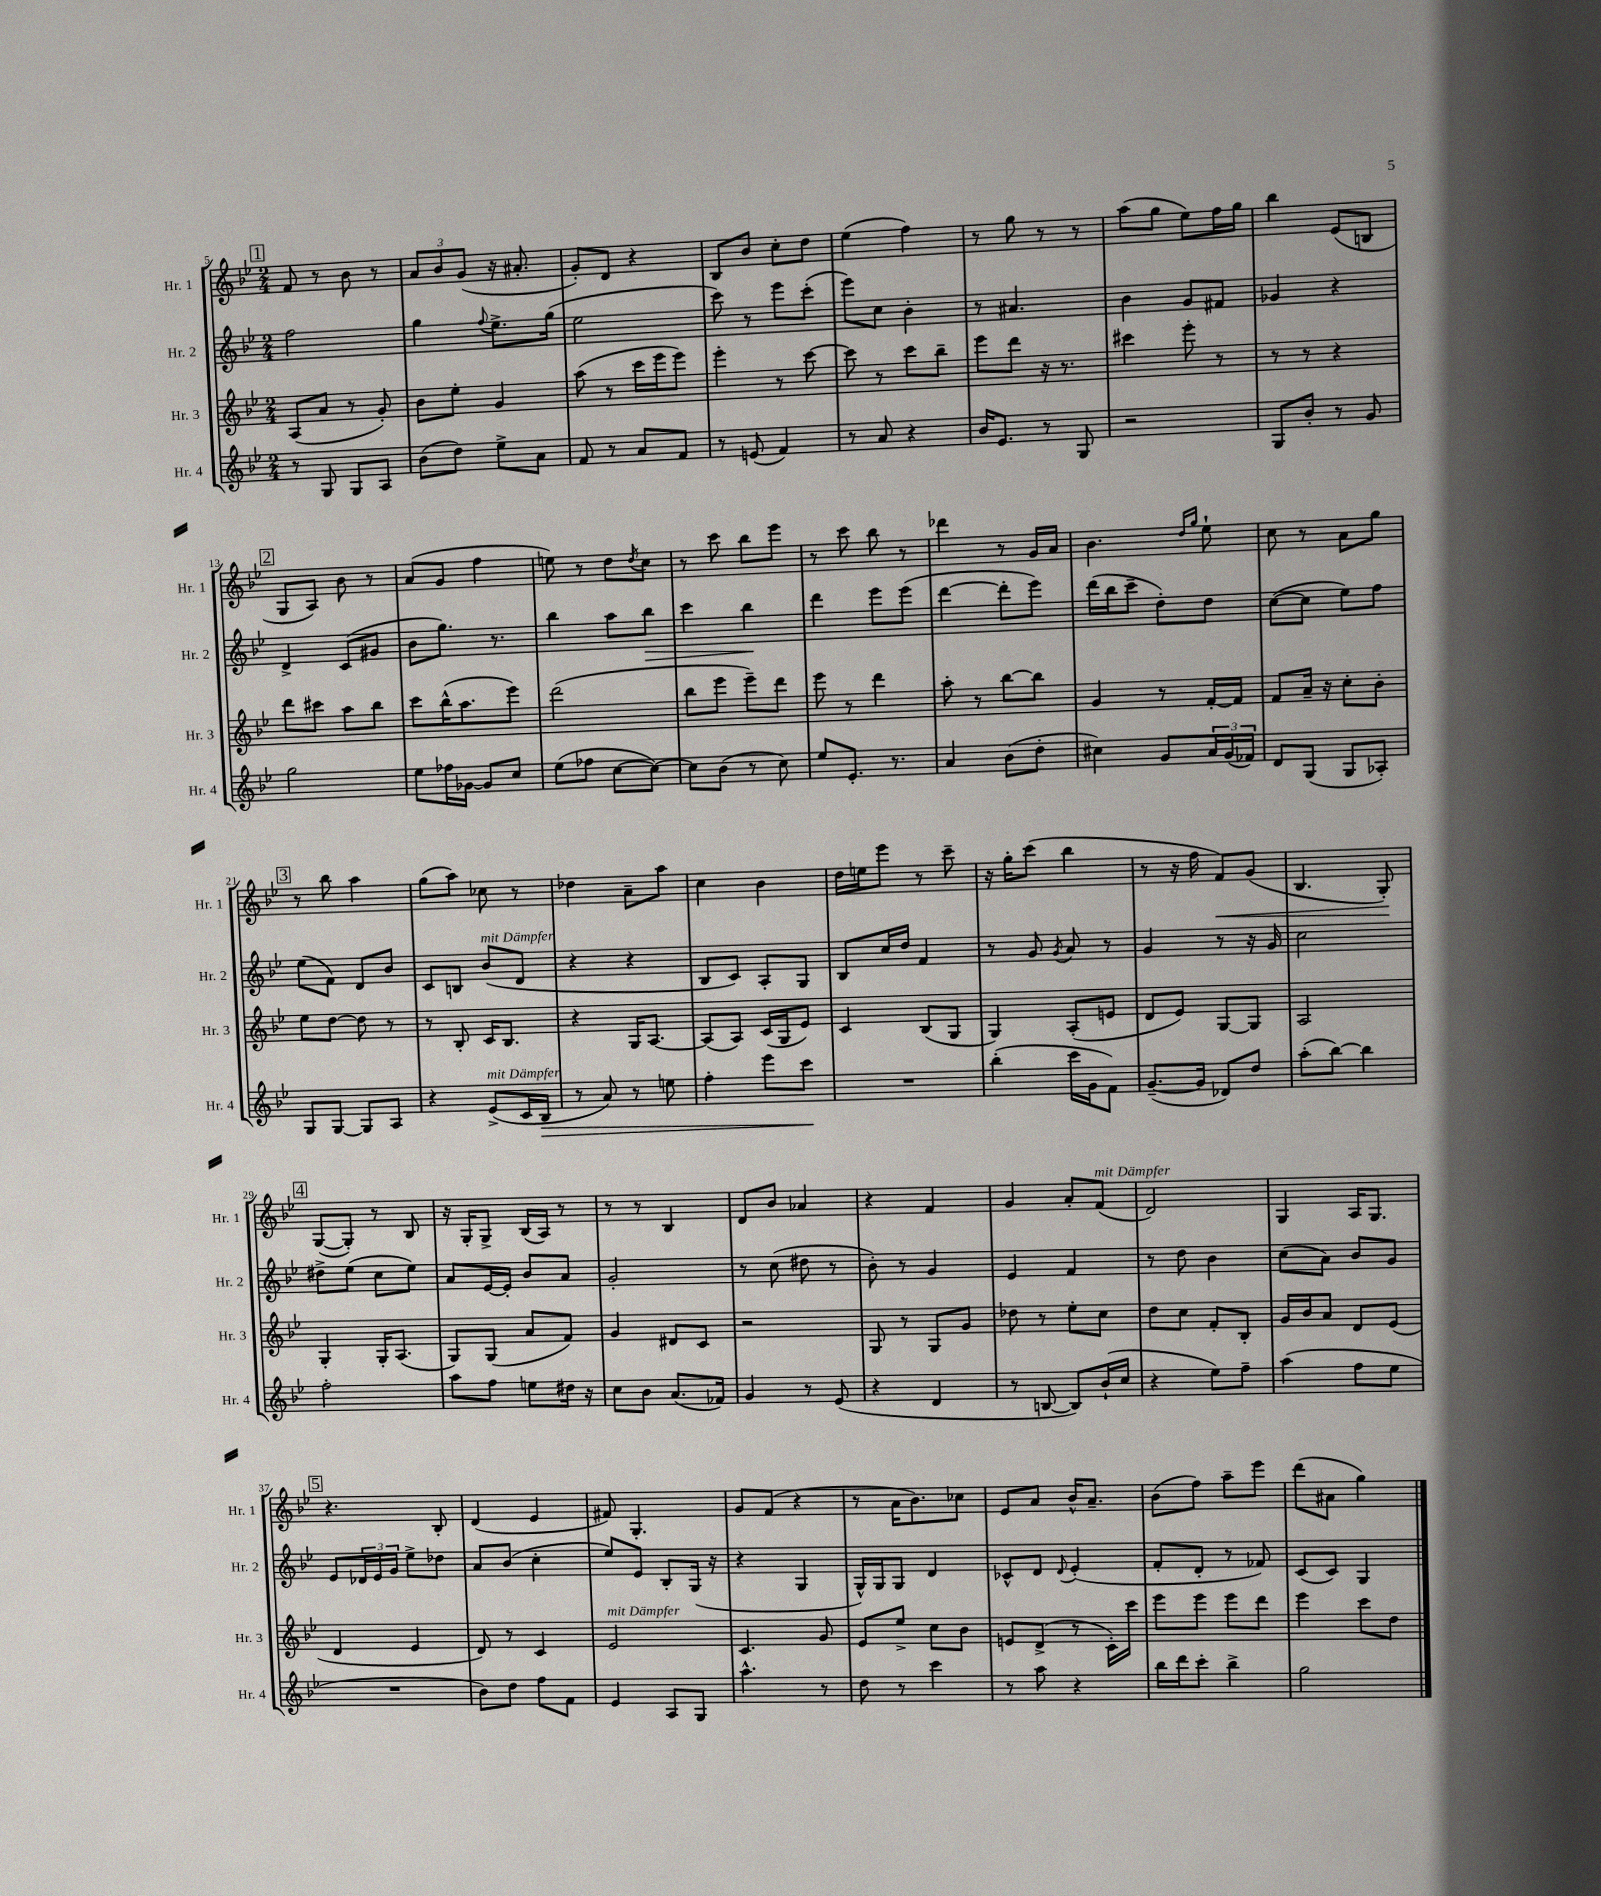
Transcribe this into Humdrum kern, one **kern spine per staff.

**kern	**dynam	**kern	**kern	**dynam	**kern	**dynam
*part4	*part4	*part3	*part2	*part2	*part1	*part1
*staff4	*staff4	*staff3	*staff2	*staff2	*staff1	*staff1
*I"Hr. 4	*	*I"Hr. 3	*I"Hr. 2	*	*I"Hr. 1	*
*I'Hr. 4	*	*I'Hr. 3	*I'Hr. 2	*	*I'Hr. 1	*
*clefG2	*	*clefG2	*clefG2	*	*clefG2	*
*k[b-e-]	*	*k[b-e-]	*k[b-e-]	*	*k[b-e-]	*
*M2/4	*	*M2/4	*M2/4	*	*M2/4	*
!!LO:REH:place=s1:t=1
=5	=5	=5	=5	=5	=5	=5
8r	.	(8A/L	2ff\	.	8f/	.
8G/	.	8a/J	.	.	8r	.
8G/L	.	8r	.	.	8b-\	.
8A/J	.	8g'/)	.	.	8r	.
=6	=6	=6	=6	=6	=6	=6
(8b-\L	.	8b-\L	4gg\	.	12a/L	.
.	.	.	.	.	12b-/	.
8dd\J)	.	8ee-'\J	.	.	.	.
.	.	.	.	.	(12g/J	.
.	.	.	8qqff/	.	.	.
8ee-^\L	.	4g/	8.ee-^\L	.	16r	.
.	.	.	.	.	8.a#X'/	.
8a\J	.	.	.	.	.	.
.	.	.	(16gg\Jk	.	.	.
=7	=7	=7	=7	=7	=7	=7
8f/	.	(8aa\	2ee-\	.	8g'/L)	.
8r	.	8r	.	.	8d/J	.
8a/L	.	16ccc\LL	.	.	4r	.
.	.	16eee-\J	.	.	.	.
8f/J	.	8eee-\J)	.	.	.	.
=8	=8	=8	=8	=8	=8	=8
8r	.	4eee-'\	8ccc\)	.	8B-/L	.
(8en/	.	.	8r	.	8b-/J	.
4f/)	.	8r	8eee-\L	.	8cc'\L	.
.	.	[8ccc\	(8ccc'\J	.	8dd\J	.
=9	=9	=9	=9	=9	=9	=9
8r	.	8ccc\]	8eee-\L)	.	(4ee-\	.
8a/	.	8r	8cc\J	.	.	.
4r	.	8ccc\L	4b-'\	.	4ff\)	.
.	.	8bb-~\J	.	.	.	.
=10	=10	=10	=10	=10	=10	=10
16b-/KL	.	8eee-\L	8r	.	8r	.
8.e-/J	.	.	.	.	.	.
.	.	8ddd\J	4.a#X/	.	8gg\	.
8r	.	16r	.	.	8r	.
.	.	8.r	.	.	.	.
8G/	.	.	.	.	8r	.
=11	=11	=11	=11	=11	=11	=11
2r	.	4ccc#X\	4b-\	.	(8aa\L	.
.	.	.	.	.	8gg\J	.
.	.	8eee-'\	8g/L	.	8ee-\L)	.
.	.	8r	8f#X/J	.	16ff\L	.
.	.	.	.	.	16gg\JJ	.
=12	=12	=12	=12	=12	=12	=12
8G/L	.	8r	4g-X/	.	4bb-\	.
8b-'/J	.	8r	.	.	.	.
8r	.	4r	4r	.	(8e-/L	.
8g/	.	.	.	.	8Bn/J	.
!!LO:LB:g=z
!!LO:REH:place=s1:t=2
=13	=13	=13	=13	=13	=13	=13
2gg\	.	8ddd\L	4d^/	.	8G/L	.
.	.	8ccc#X\J	.	.	8A/J)	.
.	.	8aa\L	(8c/L	.	8b-\	.
.	.	8bb-\J	8g#X/J	.	8r	.
=14	=14	=14	=14	=14	=14	=14
8ee-\L	.	8ccc\L	8b-\L	.	(8a/L	.
16ff-X\L	.	(16bb-^^\K	8.gg\J)	.	8g/J	.
[16g-X\JJ	.	8.aa\	.	.	.	.
8g-/L]	.	.	.	.	4ff\	.
.	.	.	8.r	.	.	.
8cc/J	.	8eee-\J)	.	.	.	.
=15	=15	=15	=15	=15	=15	=15
(8ee-\L	.	(2ddd\	4bb-\	.	8een\)	.
8ff-X\J	.	.	.	.	8r	.
[8cc\L	.	.	8aa\L	.	8dd\L	.
.	.	.	.	.	8qdd/	.
!	!	!	!	!LO:HP:b	!	!
8cc\J_)	.	.	8bb-\J	>	8cc\J	.
=16	=16	=16	=16	=16	=16	=16
8cc\L]	.	8bb-\L	4ccc\	.	8r	.
(8b-\J	.	8eee-\J	.	.	8ccc\	.
8r	.	8eee-~\L)	4bb-\	.	8bb-\L	.
8cc\)	.	8ddd\J	.	.	8eee-\J	.
.	.	.	.	]	.	.
=17	=17	=17	=17	=17	=17	=17
8ee-/L	.	8eee-\	4ddd\	.	8r	.
8.e-'/J	.	8r	.	.	8ccc\	.
.	.	4ddd\	8eee-\L	.	8bb-\	.
8.r	.	.	.	.	.	.
.	.	.	(8eee-\J	.	8r	.
=18	=18	=18	=18	=18	=18	=18
4a/	.	8aa'\	[4ddd\	.	4ddd-X\	.
.	.	8r	.	.	.	.
(8b-\L	.	[8bb-\L	8ddd'\L]	.	8r	.
8dd'\J	.	8bb-\J]	8eee-\J)	.	16g/LL	.
.	.	.	.	.	16a/JJ	.
=19	=19	=19	=19	=19	=19	=19
4cc#X\)	.	4g/	(16ddd\LL	.	4.b-\	.
.	.	.	16bb-\J	.	.	.
.	.	.	8ccc~\J	.	.	.
8g/L	.	8r	8dd'\L)	.	.	.
.	.	.	.	.	16qqdd/LL	.
.	.	.	.	.	16qqgg/JJ	.
24a/L	.	[16f'/LL	8dd\J	.	8ee-`\	.
(24g/	.	.	.	.	.	.
.	.	16f/JJ]	.	.	.	.
24f-X/JJ)	.	.	.	.	.	.
=20	=20	=20	=20	=20	=20	=20
8d/L	.	8f/L	([8cc\L	.	8cc\	.
(8G/J	.	16a~/Jk	8cc\J]	.	8r	.
.	.	16r	.	.	.	.
8G/L	.	8cc'\L	8ee-\L)	.	8a\L	.
8A-X'/J)	.	8b-'\J	8ff\J	.	8gg\J	.
!!LO:LB:g=z
!!LO:REH:place=s1:t=3
=21	=21	=21	=21	=21	=21	=21
8G/L	.	8ee-\L	(8ee-\L	.	8r	.
[8G/J	.	[8dd\J	8f\J)	.	8bb-\	.
8G/L]	.	8dd\]	8d/L	.	4aa\	.
8A/J	.	8r	8b-/J	.	.	.
=22	=22	=22	=22	=22	=22	=22
4r	.	8r	8c/L	.	(8gg\L	.
.	.	8B-'/	8Bn/J	.	8aa\J)	.
!	!	!	!LO:TX:a:i:t=mit Dämpfer	!	!	!
!LO:TX:a:i:t=mit Dämpfer	!	!	!	!	!	!
(8e-^/L	.	16c/KL	(8b-/L	.	8cc-X\	.
.	.	8.B-/J	.	.	.	.
16c/L	.	.	8d/J	.	8r	.
!	!LO:HP:b	!	!	!	!	!
16B-/JJ	>	.	.	.	.	.
=23	=23	=23	=23	=23	=23	=23
8r	.	4r	4r	.	4dd-X\	.
8a/)	.	.	.	.	.	.
8r	.	16G/KL	4r	.	8a~\L	.
.	.	[8.A/J	.	.	.	.
8een\	.	.	.	.	8aa\J	.
=24	=24	=24	=24	=24	=24	=24
4ff'\	.	(8A/L]	8B-/L	.	4cc\	.
.	.	8A/J)	8c/J)	.	.	.
8eee-\L	.	(16c/LL	8A'/L	.	4b-\	.
.	.	16G/J	.	.	.	.
8ccc\J	.	8e-/J)	8G/J	.	.	.
.	]	.	.	.	.	.
=25	=25	=25	=25	=25	=25	=25
2r	.	4c/	8B-/L	.	16dd\LL	.
.	.	.	.	.	16een\J	.
.	.	.	16cc/L	.	8eee-\J	.
.	.	.	16dd/JJ	.	.	.
.	.	(8B-/L	4f/	.	8r	.
.	.	8G/J	.	.	8ccc~\	.
=26	=26	=26	=26	=26	=26	=26
(4bb-'\	.	4G/)	8r	.	16r	.
.	.	.	.	.	16gg'\KL	.
.	.	.	8g/	.	(8ccc\J	.
.	.	.	8qg/	.	.	.
16ccc\LL	.	(8A'/L	8a/	.	4bb-\	.
16g\J	.	.	.	.	.	.
8f\J)	.	8en/J	8r	.	.	.
=27	=27	=27	=27	=27	=27	=27
([8.g~/L	.	8d/L	4g/	.	8r	.
.	.	8e-/J)	.	.	16r	.
16g/Jk]	.	.	.	.	16ff\	.
!	!	!	!	!	!	!LO:HP:b
8d-X/L)	.	[8G/L	8r	.	8f/L)	<
8dd/J	.	8G/J]	16r	.	(8g/J	.
.	.	.	16g/	.	.	.
=28	=28	=28	=28	=28	=28	=28
(8aa'\L	.	2A/	2cc\	.	4.B-/	.
[8bb-\J)	.	.	.	.	.	.
4bb-\]	.	.	.	.	.	.
.	.	.	.	.	8G'/)	.
.	.	.	.	.	.	[
!!LO:LB:g=z
!!LO:REH:place=s1:t=4
=29	=29	=29	=29	=29	=29	=29
2ff'\	.	4G'/	8dd#X^\L	.	([8G/L	.
.	.	.	(8ee-\J	.	8G'/J])	.
.	.	16G'/KL	8cc\L	.	8r	.
.	.	(8.A/J	.	.	.	.
.	.	.	8ee-\J)	.	8B-/	.
=30	=30	=30	=30	=30	=30	=30
8aa\L	.	8G/L)	8a/L	.	16r	.
.	.	.	.	.	16G'/KL	.
8ff\J	.	(8G/J	[16e-/L	.	8G^/J	.
.	.	.	16e-'/JJ]	.	.	.
8een\L	.	8a/L	8b-/L	.	(16B-/LL	.
.	.	.	.	.	16A/JJ)	.
16dd#X\Jk	.	8f/J)	8a/J	.	8r	.
16r	.	.	.	.	.	.
=31	=31	=31	=31	=31	=31	=31
8cc\L	.	4g/	2g'/	.	8r	.
8b-\J	.	.	.	.	8r	.
(8.a/L	.	8d#X/L	.	.	4B-/	.
.	.	8c/J	.	.	.	.
16f-X/Jk)	.	.	.	.	.	.
=32	=32	=32	=32	=32	=32	=32
4g/	.	2r	8r	.	8d/L	.
.	.	.	(8cc\	.	8b-/J	.
8r	.	.	8dd#X\	.	4a-X/	.
(8e-/	.	.	8r	.	.	.
=33	=33	=33	=33	=33	=33	=33
4r	.	8G/	8b-'\)	.	4r	.
.	.	8r	8r	.	.	.
4d/	.	8G/L	4g/	.	4f/	.
.	.	8g/J	.	.	.	.
=34	=34	=34	=34	=34	=34	=34
8r	.	8dd-X\	4e-/	.	4g/	.
[8Bn/	.	8r	.	.	.	.
8B/L])	.	8ee-'\L	4f/	.	8a'/L	.
!	!	!	!	!	!LO:TX:a:i:t=mit Dämpfer	!
(16b-`/L	.	8cc\J	.	.	(8f/J	.
16cc/JJ	.	.	.	.	.	.
=35	=35	=35	=35	=35	=35	=35
4r	.	8dd\L	8r	.	2d/)	.
.	.	8cc\J	8dd\	.	.	.
8ee-\L)	.	8f'/L	4b-\	.	.	.
8ff~\J	.	8B-'/J	.	.	.	.
=36	=36	=36	=36	=36	=36	=36
(4aa\	.	16g/LL	(8cc\L	.	4G/	.
.	.	16b-/J	.	.	.	.
.	.	8a/J	8a\J)	.	.	.
8ff\L	.	8d/L	8b-/L	.	16A/KL	.
.	.	.	.	.	8.G/J	.
8ee-\J	.	(8e-/J	8g/J	.	.	.
!!LO:LB:g=z
!!LO:REH:place=s1:t=5
=37	=37	=37	=37	=37	=37	=37
2r	.	4d/	8e-/L	.	4.r	.
.	.	.	24d-X/L	.	.	.
.	.	.	24e-/	.	.	.
.	.	.	24g/JJ	.	.	.
.	.	4e-/	8ee-^\L	.	.	.
.	.	.	8dd-X\J	.	8B-'/	.
=38	=38	=38	=38	=38	=38	=38
8b-\L)	.	8d/)	8a/L	.	(4d/	.
8dd\J	.	8r	(8b-/J	.	.	.
8ff\L	.	4c/	4cc'\	.	4e-/	.
8f\J	.	.	.	.	.	.
=39	=39	=39	=39	=39	=39	=39
!	!	!LO:TX:a:i:t=mit Dämpfer	!	!	!	!
4e-/	.	2e-/	8ee-/L)	.	8f#X/)	.
.	.	.	8e-/J	.	4.G'/	.
8A/L	.	.	8B-'/L	.	.	.
8G/J	.	.	(16G/Jk	.	.	.
.	.	.	16r	.	.	.
=40	=40	=40	=40	=40	=40	=40
4.aa^^\	.	4.c/	4r	.	8g/L	.
.	.	.	.	.	(8f/J	.
.	.	.	4G/	.	4r	.
8r	.	8g/	.	.	.	.
=41	=41	=41	=41	=41	=41	=41
8dd\	.	8e-/L	16G^^/LL)	.	8r	.
.	.	.	16G/J	.	.	.
8r	.	8ee-^/J	8G/J	.	16a\KL	.
.	.	.	.	.	8.b-\)	.
4ccc\	.	8cc\L	4d/	.	.	.
.	.	8b-\J	.	.	8cc-X\J	.
=42	=42	=42	=42	=42	=42	=42
8r	.	8en/L	8c-X^^/L	.	8e-/L	.
8aa\	.	(8d^/J	8d/J	.	8a/J	.
.	.	.	8qqd/	.	.	.
4r	.	8r	(4e-'/	.	16b-^^/KL	.
.	.	.	.	.	8.a~/J	.
.	.	16c'\LL)	.	.	.	.
.	.	16ccc\JJ	.	.	.	.
=43	=43	=43	=43	=43	=43	=43
16bb-\LL	.	8eee-\L	8f'/L	.	(8b-\L	.
16ddd\J	.	.	.	.	.	.
8ccc'\J	.	8eee-\J	8d'/J	.	8ff\J)	.
4bb-^\	.	8eee-\L	8r	.	8aa~\L	.
.	.	8ddd\J	8f-X/)	.	8eee-\J	.
=44	=44	=44	=44	=44	=44	=44
2gg\	.	4eee-\	(8c/L	.	(8ddd\L	.
.	.	.	8c/J)	.	8a#X\J	.
.	.	8ccc\L	4G/	.	4gg\)	.
.	.	8dd\J	.	.	.	.
==	==	==	==	==	==	==
*-	*-	*-	*-	*-	*-	*-
